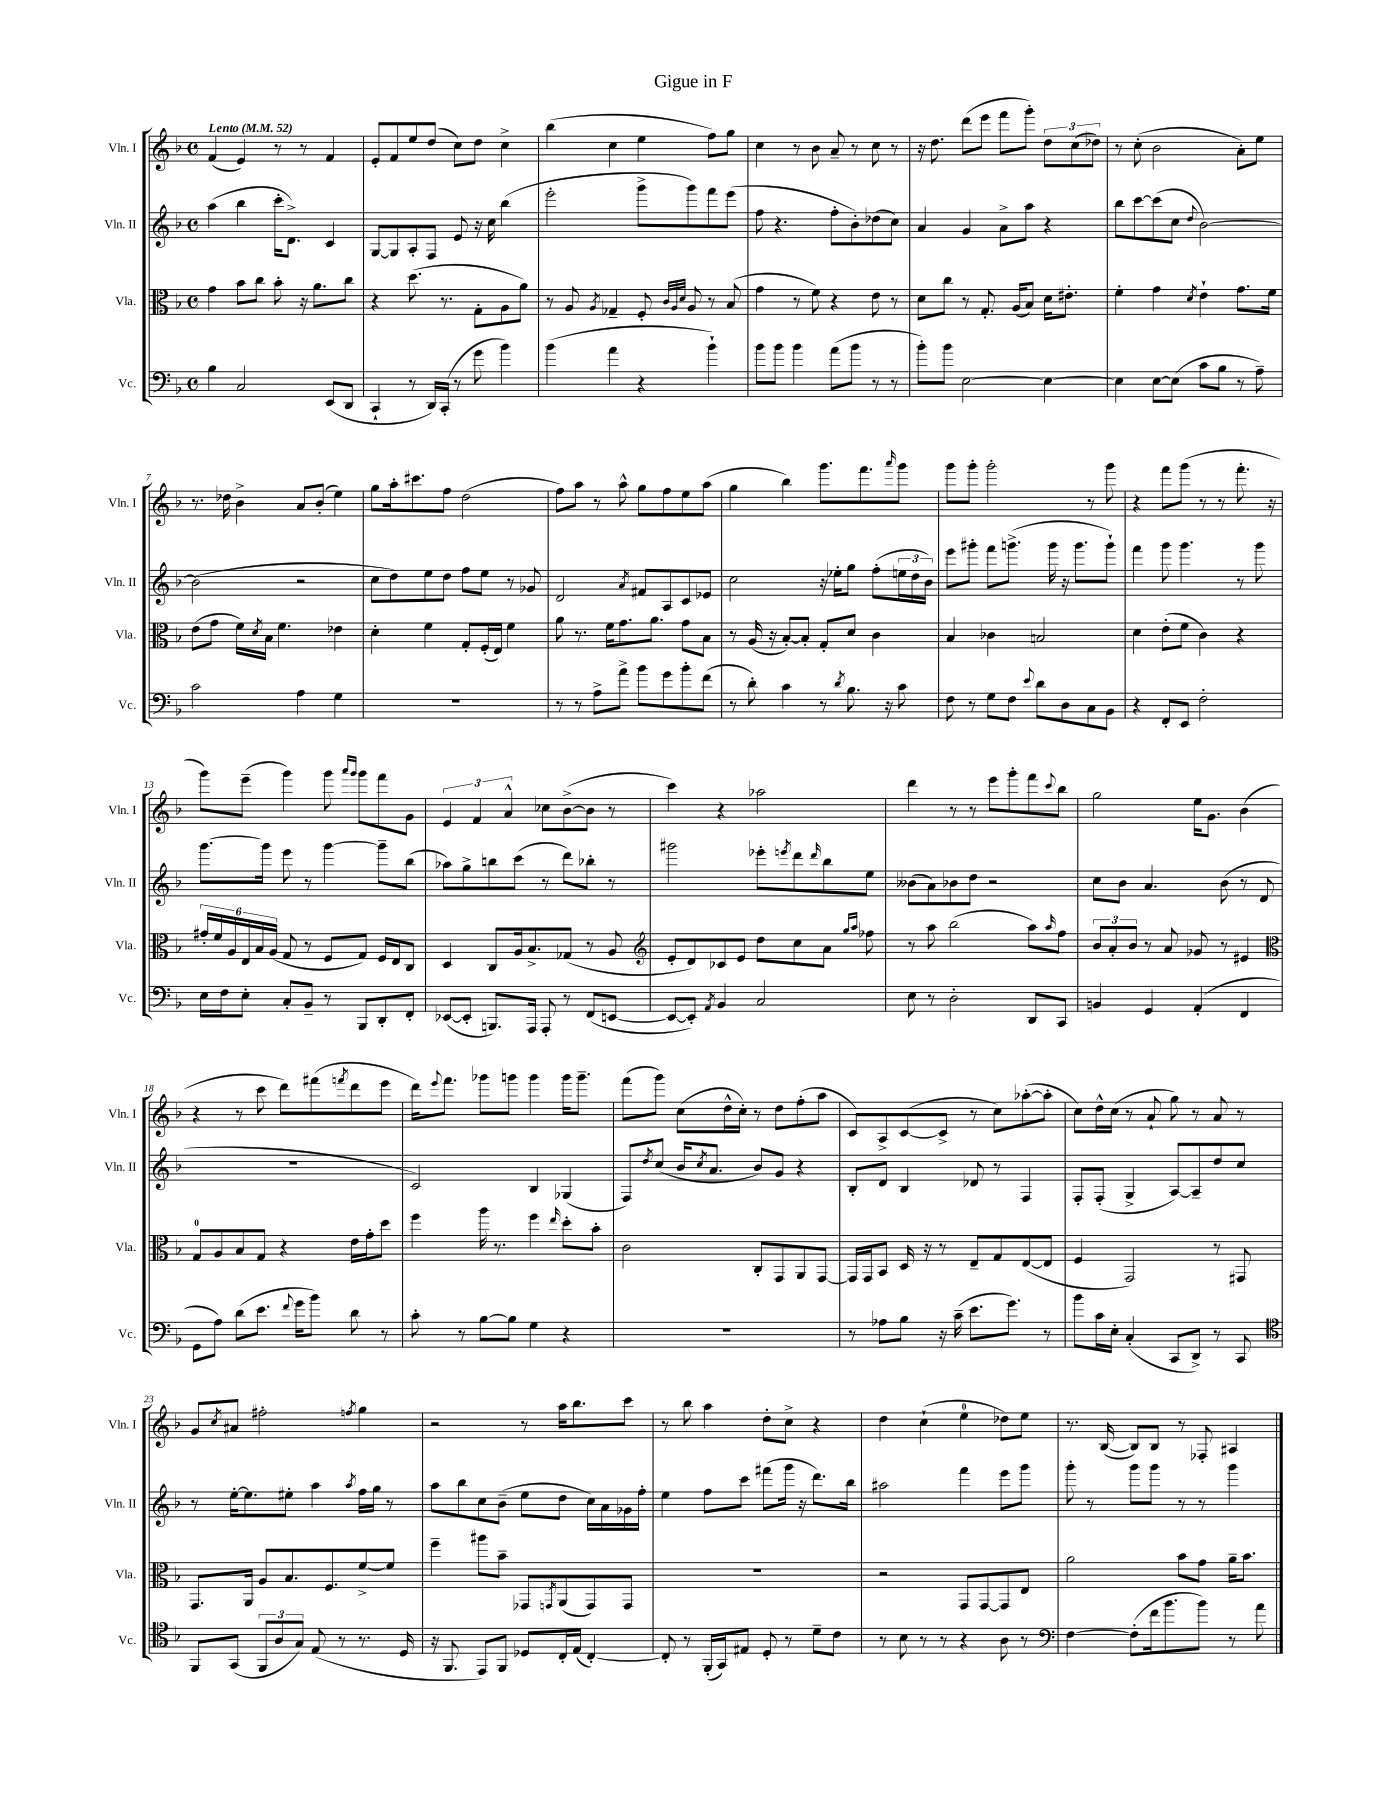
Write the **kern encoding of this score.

**kern	**kern	**kern	**kern
*part4	*part3	*part2	*part1
*staff4	*staff3	*staff2	*staff1
*I"Vc.	*I"Vla.	*I"Vln. II	*I"Vln. I
*I'Vc.	*I'Vla.	*I'Vln. II	*I'Vln. I
*clefF4	*clefC3	*clefG2	*clefG2
*k[b-]	*k[b-]	*k[b-]	*k[b-]
*M4/4	*M4/4	*M4/4	*M4/4
*met(c)	*met(c)	*met(c)	*met(c)
*MM52	*MM52	*MM52	*MM52
=1	=1	=1	=1
!	!	!	!LO:TX:a:B:t=Lento
4B-\	4g\	(4aa\	(4f/
2C/	8b-\L	4bb-\	4e/)
.	8cc\J	.	.
.	8b-'\	16ccc'\KL	8r
.	.	8.d^\J)	.
.	16r	.	8r
.	8.a\L	.	.
(8EE/L	.	4c/	4f/
8DD/J	8cc\J	.	.
=2	=2	=2	=2
4CC`/	4r	[8G/L	8e'/L
.	.	8G/]	8f/
8r	(8.dd\	8A'/	8ee/
16DD/LL)	.	8F/J	(8dd/J
(16CC'/JJ	8.r	.	.
8r	.	8e/	8cc\L)
8g\	8G'\L	16r	8dd\J
.	.	16cc\	.
4b-\)	8A\	(4bb-\	4cc^\
.	8a\J)	.	.
=3	=3	=3	=3
(4b-\	8r	2eee'\	(4bb-\
.	8A/	.	.
.	8qA/	.	.
4a\	4G-X~/	.	4cc\
4r	8F'/	8ggg^\L	4ee\
.	32qqc/LLL	.	.
.	32qqA/	.	.
.	32qqd/JJJ	.	.
.	8A/	8ggg\)	.
4b-`\)	8r	8fff\	8ff\L)
.	(8B-/	(8eee\J	8gg\J
=4	=4	=4	=4
8b-\L	4g\	8ff\	4cc\
8b-\J	.	4.r	.
4b-\	8r	.	8r
.	8f\)	.	8b-\
(8a\L	4r	8ff'\L	8a~/
8b-\J	.	8b-'\)	8r
8r	8e\	(8dd-X\	8cc\
8r	8r	8cc\J)	8r
=5	=5	=5	=5
8b-'\L)	8d\L	4a/	16r
.	.	.	8.dd\
8b-\J	8cc\J	.	.
[2E\	8r	4g/	(8ddd\L
.	8.G'/	.	8eee\J
.	.	8a^\L	8fff\L
.	(16A/KL	.	.
.	8B-/J)	8aa\J	8ggg'\J)
4E\_	16d\KL	4r	12dd\L
.	8.e#X'\J	.	.
.	.	.	(12cc\
.	.	.	12dd-X\J)
=6	=6	=6	=6
4E\]	4f'\	8bb-\L	8r
.	.	[8ccc\	(8cc'\
[8E\L	4g\	(8ccc\]	2b-\
(8E\J]	.	8cc\J	.
.	8qd/	8qqdd/	.
8c\L	4e`\	[2b-\)	.
8B-\J	.	.	.
8r	8.g\L	.	8a'\L)
8A~\)	.	.	8ee\J
.	16f\Jk	.	.
!!LO:LB:g=z
=7	=7	=7	=7
2c\	(8e\L	(2b-\]	8.r
.	8g\J	.	.
.	.	.	16dd-X\
.	16f\LL)	.	4b-^\
.	8qd/	.	.
.	16B-\JJ	.	.
.	4.f\	.	.
4A\	.	2r	8a/L
.	.	.	(8b-'/J
4G\	4e-X\	.	4ee\)
=8	=8	=8	=8
1r	4d'\	8cc\L	8gg\L
.	.	8dd\)	16aa'\k
.	.	.	8.ccc#X\
.	4f\	8ee\	.
.	.	8dd\J	8ff\J
.	8G'/L	8ff\L	(2dd\
.	(16F'/L	8ee\J	.
.	16E/JJ)	.	.
.	4f\	8r	.
.	.	8g-X/	.
=9	=9	=9	=9
8r	8a\	2d/	8ff\L)
8r	8.r	.	8aa\J
8A^\L	.	.	8r
.	16f\KL	.	.
8a^\J	8.g\	.	8aa^^\
.	.	8qa/	.
8b-\L	.	8f#X/L	8gg\L
.	8.a\J	.	.
8g\	.	8A/	8ff\
8b-'\	8g\L	8c/	8ee\
(8f\J	8B-\J	8e-X/J	(8aa\J
=10	=10	=10	=10
8r	8r	2cc\	4gg\
8d'\)	(16A/	.	.
.	16r	.	.
4c\	[8B-'/L)	.	4bb-\)
.	8B-'/J]	.	.
8r	8G'/L	16r	8.ggg\L
.	.	16ee-X'\KL	.
8qd/	.	.	.
8.B-\	8d/J	8gg\J	.
.	.	.	8.fff\
.	4c\	(8ff'\L	.
16r	.	.	.
.	.	.	16qqaaa/
8c\	.	24een\L	8ggg\J
.	.	24dd\	.
.	.	24b-\JJ)	.
=11	=11	=11	=11
8F\	4B-/	8eee\L	8ggg\L
8r	.	8ggg#X'\J	8ggg'\J
8G\L	4c-X\	8fff\L	2ggg'\
8F\J	.	(8.gggn^\J	.
8qqe/	.	.	.
8d\L	2Bn/	.	.
.	.	16ggg\	.
8D\	.	16r	.
.	.	8.ggg\L	.
8C\	.	.	8r
8BB-\J	.	8ggg`\J)	8ggg\
=12	=12	=12	=12
4r	4d\	4fff\	4r
8FF'/L	(8e'\L	8ggg\	8fff\L
8EE/J	8f\J	4.ggg\	(8ggg\J
2F'\	4c\)	.	8r
.	.	.	8r
.	4r	8r	8.fff'\
.	.	8ggg\	.
.	.	.	16r
!!LO:LB:g=z
=13	=13	=13	=13
16E\LL	24g#X'/LL	[8.ggg\L	8ggg\L)
.	24f/	.	.
16F\J	.	.	.
.	24A/	.	.
8E'\J	24E/	.	(8eee~\J
.	24B-/	.	.
.	.	16ggg\Jk]	.
.	(24A/JJ	.	.
8C'/L	8G/	8eee\	4ggg\)
8BB-~/J	8r	8r	.
8r	8F/L	[4ggg\	8ggg\
.	.	.	16qqaaa/LL
.	.	.	16qqggg/JJ
8BBB-/L	8G/J)	.	8ggg\L
8DD'/	16F/LL	8ggg~\L]	8fff\
.	16E/J	.	.
8FF'/J	8C/J	(8bb-\J	8g\J
=14	=14	=14	=14
([8EE-X/L	4D/	8aa-X\L)	6e/
8EE-'/J]	.	8gg^\	.
.	.	.	6f/
8.BBBn/L)	8C/L	8bbn\	.
.	.	.	6a^^/
.	16A/k	(8ccc\J	.
16AAA/Jk	8.B-^/	.	.
8AAA'/	.	8r	8cc-X\L
8r	(8G-X/J	8ddd\L)	([8b-^\
(8FF/L	8r	8bb-X'\J	8b-\J]
[8EEn/J	8A/	8r	8r
=15	=15	=15	=15
*	*clefG2	*	*
8EE/L_	8e'/L	2ggg#X\	4ccc\)
8EE'/J])	8d/)	.	.
8qAA/	.	.	.
4BB-/	8c-X/	.	4r
.	8e/J	.	.
2C/	8dd\L	8eee-X'\L	2aa-X\
.	.	8qeeen/	.
.	8cc\	8ddd\	.
.	.	16qqddd/	.
.	8a\J	8bb-\	.
.	16qqgg/LL	.	.
.	16qqaa/JJ	.	.
.	8ff-X\	8ee\J	.
=16	=16	=16	=16
8E\	8r	(8b--X\L	4ddd\
8r	8aa\	8a\)	.
2D'\	(2bb-\	8b-X\	8r
.	.	8dd\J	8r
.	.	2r	8eee\L
.	.	.	8ggg'\
8DD/L	8aa\L)	.	8fff\
.	16qqaa/	.	8qqccc/
8CC/J	8ff\J	.	8bb-\J
=17	=17	=17	=17
4BBn/	12b-/L	8cc\L	2gg\
.	12a'/	.	.
.	.	8b-\J	.
.	12b-/J	.	.
4GG/	8r	4.a/	.
.	8a/	.	.
(4AA'/	8g-X/	.	16ee\KL
.	.	.	8.g\J
.	8r	(8b-\	.
4FF/	4e#X/	8r	(4b-\
.	.	8d/	.
!!LO:LB:g=z
=18	=18	=18	=18
*	*clefC3	*	*
8GG\L	8G/L	1r	4r
8A\J)	8A/	.	.
(8d\L	8B-/	.	8r
8.e\J	8G/J	.	8ccc\
.	4r	.	8ddd\L)
8qqf/	.	.	.
16g\KL	.	.	.
8b-\J)	.	.	(8fff#X\
.	.	.	8qfffn/
8d\	16e\LL	.	8ddd\
.	16g'\J	.	.
8r	8dd\J	.	8eee\J
=19	=19	=19	=19
8c'\	4ff\	2c/)	16ddd\KL)
.	.	.	8qqeee/
.	.	.	8.fff\J
8r	.	.	.
[8B-\L	16aa\	.	8ggg-X\L
.	8.r	.	.
8B-\J]	.	.	8gggn\J
4G\	4ff\	4B-/	4ggg\
.	16qqee/	.	.
4r	8dd'\L	(4G-X/	16ggg\KL
.	.	.	8.ggg~\J
.	8b-'\J	.	.
=20	=20	=20	=20
1r	2c\	8F/L)	(8fff\L
.	.	8qdd/	.
.	.	(8cc/J	8ggg\J)
.	.	16b-/KL	(8cc\L
.	.	8qcc/	.
.	.	8.a/J	.
.	.	.	16dd^^\L
.	.	.	16cc'\JJ)
.	8C'/L	8b-/L)	8r
.	8GG/	8g/J	8dd\L
.	8AA/	4r	(8ff'\
.	[8GG/J	.	8aa\J
=21	=21	=21	=21
8r	16GG/LL]	8B-'/L	8c/L)
.	16GG/J	.	.
8A-X\L	8BB-/J	8d/J	8A^/
8B-\J	16D/	4B-/	([8c/
.	16r	.	.
16r	8r	.	8c^/J]
(16c~\	.	.	.
8.e\L	8E~/L	8d-X/	8r
.	8G/	8r	8cc\L)
8.g\J)	.	.	.
.	([8E/	4F/	([8aa-X'\
8r	8E/J]	.	8aa-'\J]
=22	=22	=22	=22
8b-\L	4F/	8F'/L	8cc\L)
16c\L	.	(8F'/J	16dd^^\L
16E'\JJ	.	.	(16cc\JJ
(4C'/	2GG/)	4G^/	8r
.	.	.	8a`/
8CC/L	.	[8A/L)	8gg\)
8DD^/J)	.	8A~/]	8r
8r	8r	8dd/	8a/
8CC/	8GG#X/	8cc/J	8r
!!LO:LB:g=z
=23	=23	=23	=23
*clefC4	*	*	*
8FF/L	8.GG/L	8r	8g/L
.	.	.	8qcc/
(8GG/J	.	[16ee'\KL	8a#X/J
.	16AA/Jk	8.ee\]	.
12FF/L	8A/L	.	2ff#X'\
12A/	.	.	.
.	8.B-/	8ee#X'\J	.
12G/J)	.	.	.
(8E/	.	4aa\	.
.	8.F/	.	.
8r	.	.	.
.	.	8qaa/	8qffn/
8.r	[8f^/	16ff\LL	4gg\
.	.	16gg\JJ	.
.	8f/J]	8r	.
16D/	.	.	.
=24	=24	=24	=24
16r	4ff~\	8aa\L	2r
8.FF/	.	.	.
.	.	8bb-\	.
8EE/L)	8aa#X\L	8cc\	.
8FF/J	8b-~\J	(8b-~\J	.
8D-X/L	8GG-X/L	8ee\L	8r
.	8qGGn/	.	.
16C'/L	(8AA/	8dd\J	16aa\KL
(16E/JJ	.	.	8.bb-\
[4C'/)	8GG/)	16cc\LL)	.
.	.	16a\	.
.	8GG/J	16g-X\	8ccc\J
.	.	16ff'\JJ	.
=25	=25	=25	=25
8C'/]	1r	4ee\	8r
8r	.	.	8bb-\
(16FF'/LL	.	8ff\L	4aa\
16GG/J)	.	.	.
8E#X/J	.	8ccc\J	.
8D'/	.	(8fff#X\L	8dd'\L
8r	.	16ggg\Jk	8cc^\J
.	.	16r	.
8d~\L	.	8.ddd\L)	4r
8c\J	.	.	.
.	.	16bb-\Jk	.
=26	=26	=26	=26
8r	2r	2aa#X\	4dd\
8B-\	.	.	.
8r	.	.	(4cc`\
8r	.	.	.
4r	8GG/L	4fff\	4ee\
.	[8GG/	.	.
8A\	8GG/]	8eee\L	8dd-X\L)
8r	8E/J	8ggg\J	8ee\J
=27	=27	=27	=27
*clefF4	*	*	*
[4F\	2a\	8ggg'\	8.r
.	.	8r	.
.	.	.	([16B-/
(8F'\L]	.	8ggg\L	8B-/L])
16f\k	.	8ggg\J	8B-/J
8.b-\	.	.	.
.	8b-\L	8r	8r
8b-\J)	8g\J	8r	8F-X'/
8r	16a~\KL	4ggg\	4A#X/
.	8.b-\J	.	.
8a\	.	.	.
==	==	==	==
*-	*-	*-	*-
